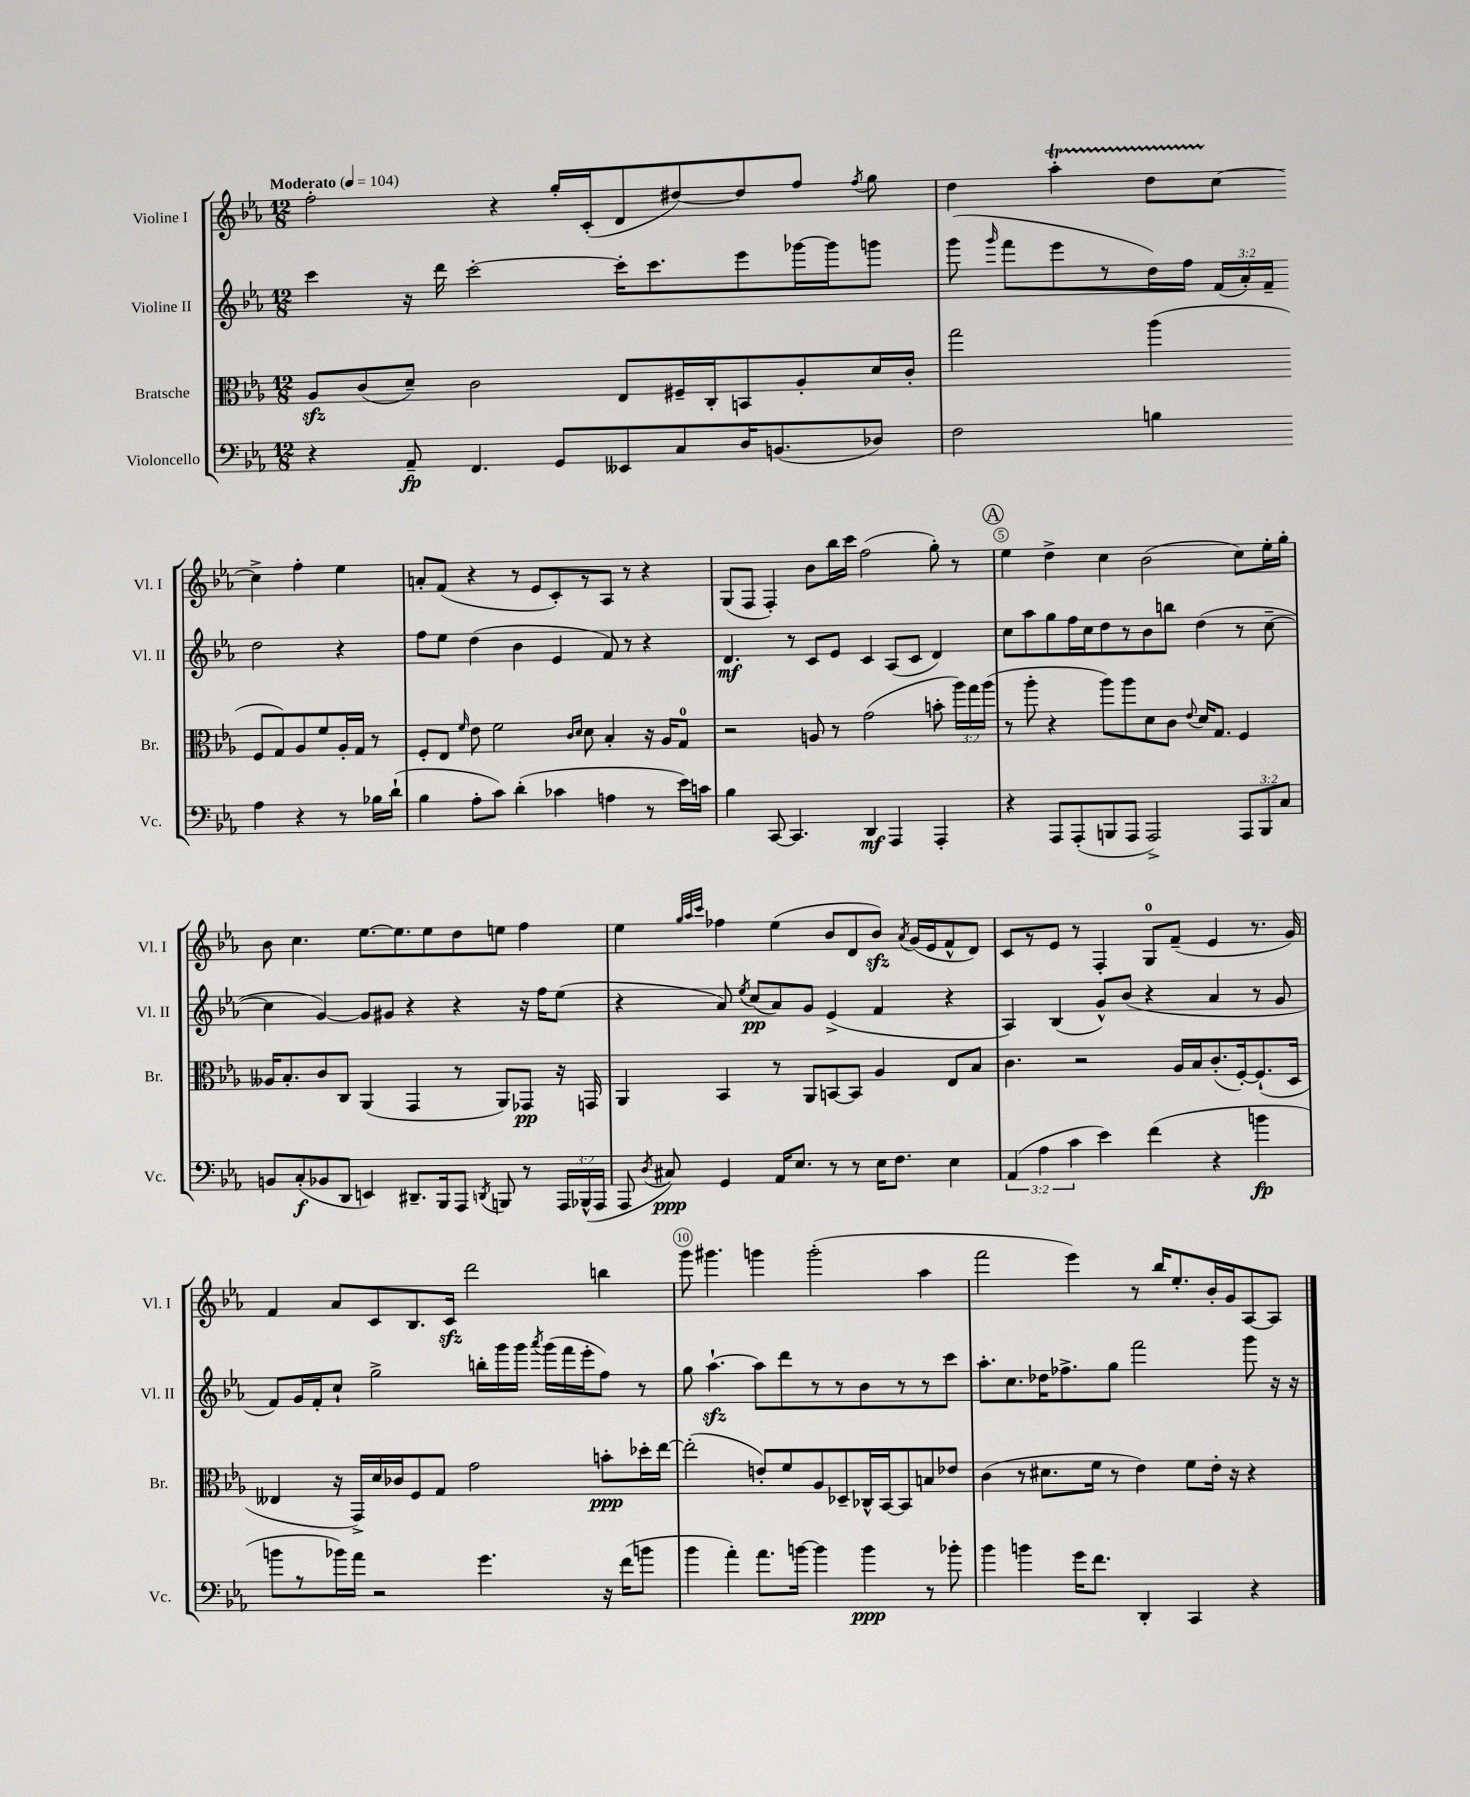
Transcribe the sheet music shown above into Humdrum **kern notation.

**kern	**dynam	**kern	**dynam	**kern	**dynam	**kern
*part4	*part4	*part3	*part3	*part2	*part2	*part1
*staff4	*staff4	*staff3	*staff3	*staff2	*staff2	*staff1
*I"Violoncello	*	*I"Bratsche	*	*I"Violine II	*	*I"Violine I
*I'Vc.	*	*I'Br.	*	*I'Vl. II	*	*I'Vl. I
*clefF4	*	*clefC3	*	*clefG2	*	*clefG2
*k[b-e-a-]	*	*k[b-e-a-]	*	*k[b-e-a-]	*	*k[b-e-a-]
*M12/8	*	*M12/8	*	*M12/8	*	*M12/8
*MM104	*	*MM104	*	*MM104	*	*MM104
=1	=1	=1	=1	=1	=1	=1
!	!	!	!	!	!	!LO:TX:a:B:t=Moderato
4r	.	8A-zz/L	.	4ccc\	.	2ff'\
.	.	(8c/	.	.	.	.
8AA-~/	fp	8d~/J)	.	16r	.	.
.	.	.	.	16ddd\	.	.
4.FF/	.	2c\	.	[2ccc'\	.	.
.	.	.	.	.	.	4r
8GG/L	.	.	.	.	.	16gg'/LL
.	.	.	.	.	.	(16c'/J
8EE--X/	.	8E-/L	.	16ccc'\KL]	.	8d/
.	.	.	.	8.ccc\	.	.
8C/	.	16F#X~/L	.	.	.	[8dd#X/)
.	.	16C'/J	.	.	.	.
16D/K	.	8BBn/	.	8eee-\	.	8dd#/]
(8.BBn/	.	.	.	.	.	.
.	.	8A-'/	.	[16ggg-X\L	.	8ff/J
.	.	.	.	16ggg-\J]	.	.
.	.	.	.	.	.	8qff/
8D-X/J)	.	16d/L	.	8gggn\J	.	8gg\
.	.	16c'/JJ	.	.	.	.
=2	=2	=2	=2	=2	=2	=2
2F\	.	2gg\	.	(8ggg\	.	4dd\
.	.	.	.	16qqggg/	.	.
.	.	.	.	8fff\L	.	.
.	.	.	.	8eee-\	.	4aa-T'\
.	.	.	.	8r	.	.
4Bn\	.	(4aa-\	.	16dd\L)	.	8ddTTT\L
.	.	.	.	16ff\JJ	.	.
.	.	.	.	(24f/LL	.	[8cc\J
.	.	.	.	24a-'/)	.	.
.	.	.	.	24f~/JJ	.	.
4A-\	.	8F/L	.	2dd\	.	4cc^\]
.	.	8G/)	.	.	.	.
4r	.	8A-/	.	.	.	4ff'\
.	.	8f/	.	.	.	.
8r	.	16A-'/L	.	4r	.	4ee-\
.	.	16G/JJ	.	.	.	.
16B-X\LL	.	8r	.	.	.	.
(16d`\JJ	.	.	.	.	.	.
!!LO:LB:g=z
=3	=3	=3	=3	=3	=3	=3
4B-\	.	8F'/L	.	8ff\L	.	8an'/L
.	.	8E-/J	.	8ee-\J	.	(8f/J
.	.	16qqf/	.	.	.	.
8A-'\L	.	8e-\	.	(4dd\	.	4r
8c\J)	.	2f\	.	.	.	.
(4d'\	.	.	.	4b-\	.	8r
.	.	.	.	.	.	8e-/L
4c-X\	.	.	.	4e-/	.	8c'/)
.	.	16qqc/LL	.	.	.	.
.	.	16qqd/JJ	.	.	.	.
.	.	8d\	.	.	.	8r
4An\	.	4B-'/	.	8f/)	.	8A-/J
.	.	.	.	8r	.	8r
8r	.	16r	.	4r	.	4r
.	.	16A-/KL	.	.	.	.
16e-\LL)	.	8G/J	.	.	.	.
16cn\JJ	.	.	.	.	.	.
=4	=4	=4	=4	=4	=4	=4
4B-\	.	2r	.	4.d/	mf	(8G/L
.	.	.	.	.	.	8F/J
[8CC/	.	.	.	.	.	4F'/)
4.CC/]	.	.	.	8r	.	.
.	.	8An/	.	8c/L	.	8b-\L
.	.	8r	.	8e-/J	.	16bb-\L
.	.	.	.	.	.	16ccc\JJ
4DD/	mf	(2g\	.	4c/	.	(2ff\
4AAA-/	.	.	.	(8A-/L	.	.
.	.	.	.	8c/J	.	.
4AAA-'/	.	8bn'\	.	4d/)	.	8gg'\)
.	.	24aa-\LL)	.	.	.	8r
.	.	24gg\	.	.	.	.
.	.	(24aa-\JJ	.	.	.	.
!!LO:REH:place=s1:t=A
=5	=5	=5	=5	=5	=5	=5
4r	.	8r	.	8cc\L	.	4ee-\
.	.	8aa-'\	.	8aa-\	.	.
8AAA-/L	.	4r	.	8gg\	.	4dd^\
(8AAA-'/	.	.	.	16ff\L	.	.
.	.	.	.	16cc\J	.	.
8BBBn/	.	8aa-\L)	.	8dd\	.	4cc\
8AAA-/J	.	8aa-\	.	8r	.	.
2AAA-^/)	.	8d\	.	8b-\	.	(2b-\
.	.	8c\J	.	8bbn\J	.	.
.	.	8qqe-/	.	.	.	.
.	.	16d/KL	.	(4dd\	.	.
.	.	8.G/J	.	.	.	.
12AAA-/L	.	4F/	.	8r	.	8cc\L)
12BBB/	.	.	.	.	.	.
.	.	.	.	[8cc~\	.	16ee-'\L
12C/J	.	.	.	.	.	.
.	.	.	.	.	.	16gg'\JJ
!!LO:LB:g=z
=6	=6	=6	=6	=6	=6	=6
8BBn/L	.	16A--X/KL	.	4cc\]	.	8b-\
.	.	8.B-'/	.	.	.	.
(8C'/	f	.	.	.	.	4.cc\
8BB-X/	.	8c/	.	[4g/)	.	.
8DD/J	.	8C/J	.	.	.	.
4EEn/)	.	(4AA-/	.	8g/L]	.	[8.ee-\L
.	.	.	.	8g#X/J	.	.
.	.	.	.	.	.	8.ee-\]
8.DD#X~/L	.	4GG/	.	4r	.	.
.	.	.	.	.	.	8ee-\
16BBB-/k	.	.	.	.	.	.
8AAA-/J	.	8r	.	4r	.	8dd\
8qDDn/	.	.	.	.	.	.
8BBBn/	.	8AA-/L)	.	.	.	8een\J
8r	.	8GG-X/J	pp	16r	.	4ff\
.	.	.	.	16ff\KL	.	.
24AAA-/LL	.	16r	.	(8ee-\J	.	.
(24BBB-X^^/	.	.	.	.	.	.
.	.	16GGn/	.	.	.	.
24AAA-/JJ	.	.	.	.	.	.
=7	=7	=7	=7	=7	=7	=7
8AAA-/	.	4AA-/	.	4r	.	4ee-\
8qD/	.	.	.	.	.	.
8C#X/)	ppp	.	.	.	.	.
.	.	.	.	.	.	32qqgg/LLL
.	.	.	.	.	.	32qqaa-/
.	.	.	.	.	.	32qqccc/JJJ
4GG/	.	4BB-/	.	8a-/)	.	4ff-X\
.	.	.	.	8qee-/	.	.
.	.	.	.	(8cc/L	pp	.
16AA-/KL	.	8r	.	8a-/)	.	(4ee-\
8.E-/J	.	.	.	.	.	.
.	.	8AA-/L	.	8g/J	.	.
8r	.	[8BBn/	.	(4e-^/	.	8b-/L
8r	.	8BB/J]	.	.	.	8d/
16E-\KL	.	4A-/	.	4f/	.	8b-zz/J)
8.F\J	.	.	.	.	.	.
.	.	.	.	.	.	8qa-/
.	.	.	.	.	.	(16g/LL
.	.	.	.	.	.	16e-/J
4E-\	.	8E-/L	.	4r	.	8f^^/
.	.	8B-/J	.	.	.	8d/J)
=8	=8	=8	=8	=8	=8	=8
(6AA-/	.	4.c\	.	4A-/)	.	8c/L
.	.	.	.	.	.	8r
6A-\	.	.	.	.	.	.
.	.	.	.	(4B-/	.	8e-/J
6c\	.	.	.	.	.	.
.	.	2r	.	.	.	8r
4e-\)	.	.	.	8g^^/L)	.	4F'/
.	.	.	.	(8b-/J	.	.
(4f\	.	.	.	4r	.	8G/L
.	.	16A-/LL	.	.	.	(8f~/J
.	.	16B-/J	.	.	.	.
4r	.	(8.c'/	.	4a-/	.	4e-/
.	.	[16F'/k)	.	.	.	.
4bn\	fp	(8.F`/]	.	8r	.	8.r
.	.	.	.	8g/	.	.
.	.	16D/Jk	.	.	.	16g/)
!!LO:LB:g=z
=9	=9	=9	=9	=9	=9	=9
8bn\L	.	4E--X/	.	8f/L)	.	4f/
8r	.	.	.	16g/L	.	.
.	.	.	.	16f'/J	.	.
16b-X\L)	.	16r	.	8cc`/J	.	8a-/L
16a-\JJ	.	16GG^/LL)	.	.	.	.
2r	.	16d/	.	2gg^\	.	8c/
.	.	16c-X/J	.	.	.	.
.	.	8F/	.	.	.	8.B-/
.	.	8G/J	.	.	.	.
.	.	.	.	.	.	16czz/Jk
.	.	2g\	.	.	.	2ddd\
4.g\	.	.	.	16bbn'\LL	.	.
.	.	.	.	16ggg\	.	.
.	.	.	.	16ggg\JJ	.	.
.	.	.	.	8qaaa-/	.	.
.	.	.	.	(16ggg\LL	.	.
.	.	.	.	16fff\	.	.
.	.	.	.	16eee-'\J	.	.
16r	.	8bn'\L	ppp	8ff\J)	.	4bbn\
(16f\KL	.	.	.	.	.	.
8bn\J	.	16dd-X'\L	.	8r	.	.
.	.	[16ee-\JJ	.	.	.	.
=10	=10	=10	=10	=10	=10	=10
4b-\	.	(2ee-'\]	.	8gg\	.	8ggg\
.	.	.	.	[4.aa-zz`\	.	4.ggg#X\
4a-'\)	.	.	.	.	.	.
8.a-\L	.	8en'/L)	.	8aa-\L]	.	4gggn\
.	.	8f/	.	8ddd\	.	.
[16bn\Jk	.	.	.	.	.	.
4b\]	.	8A-/	.	8r	.	(2ggg'\
.	.	8D-X~/	.	8r	.	.
4b\	ppp	16C-X^^/L	.	8b-\	.	.
.	.	[16BB-/J	.	.	.	.
.	.	8BB-/]	.	8r	.	.
8r	.	8Bn/	.	8r	.	4aa-\
8b-X'\	.	8e-X/J	.	8ccc\J	.	.
=11	=11	=11	=11	=11	=11	=11
4b-\	.	(4c\	.	8.aa-'\L	.	2fff\
.	.	.	.	8.cc\	.	.
4bn\	.	8r	.	.	.	.
.	.	8.d#X\L	.	16dd-X\K	.	.
.	.	.	.	8.ff-X^\	.	.
16g\KL	.	.	.	.	.	4eee-\)
8.f\J	.	16f\Jk	.	.	.	.
.	.	8r	.	8gg\J	.	.
4DD'/	.	4e-\)	.	2fff\	.	8r
.	.	.	.	.	.	16bb-/KL
.	.	.	.	.	.	8.ee-'/
4CC/	.	8f\L	.	.	.	.
.	.	16e-'\Jk	.	.	.	16b-'/L
.	.	16r	.	.	.	16g/J
4r	.	4r	.	8ggg\	.	[8A-/
.	.	.	.	16r	.	8A-/J]
.	.	.	.	16r	.	.
==	==	==	==	==	==	==
*-	*-	*-	*-	*-	*-	*-
